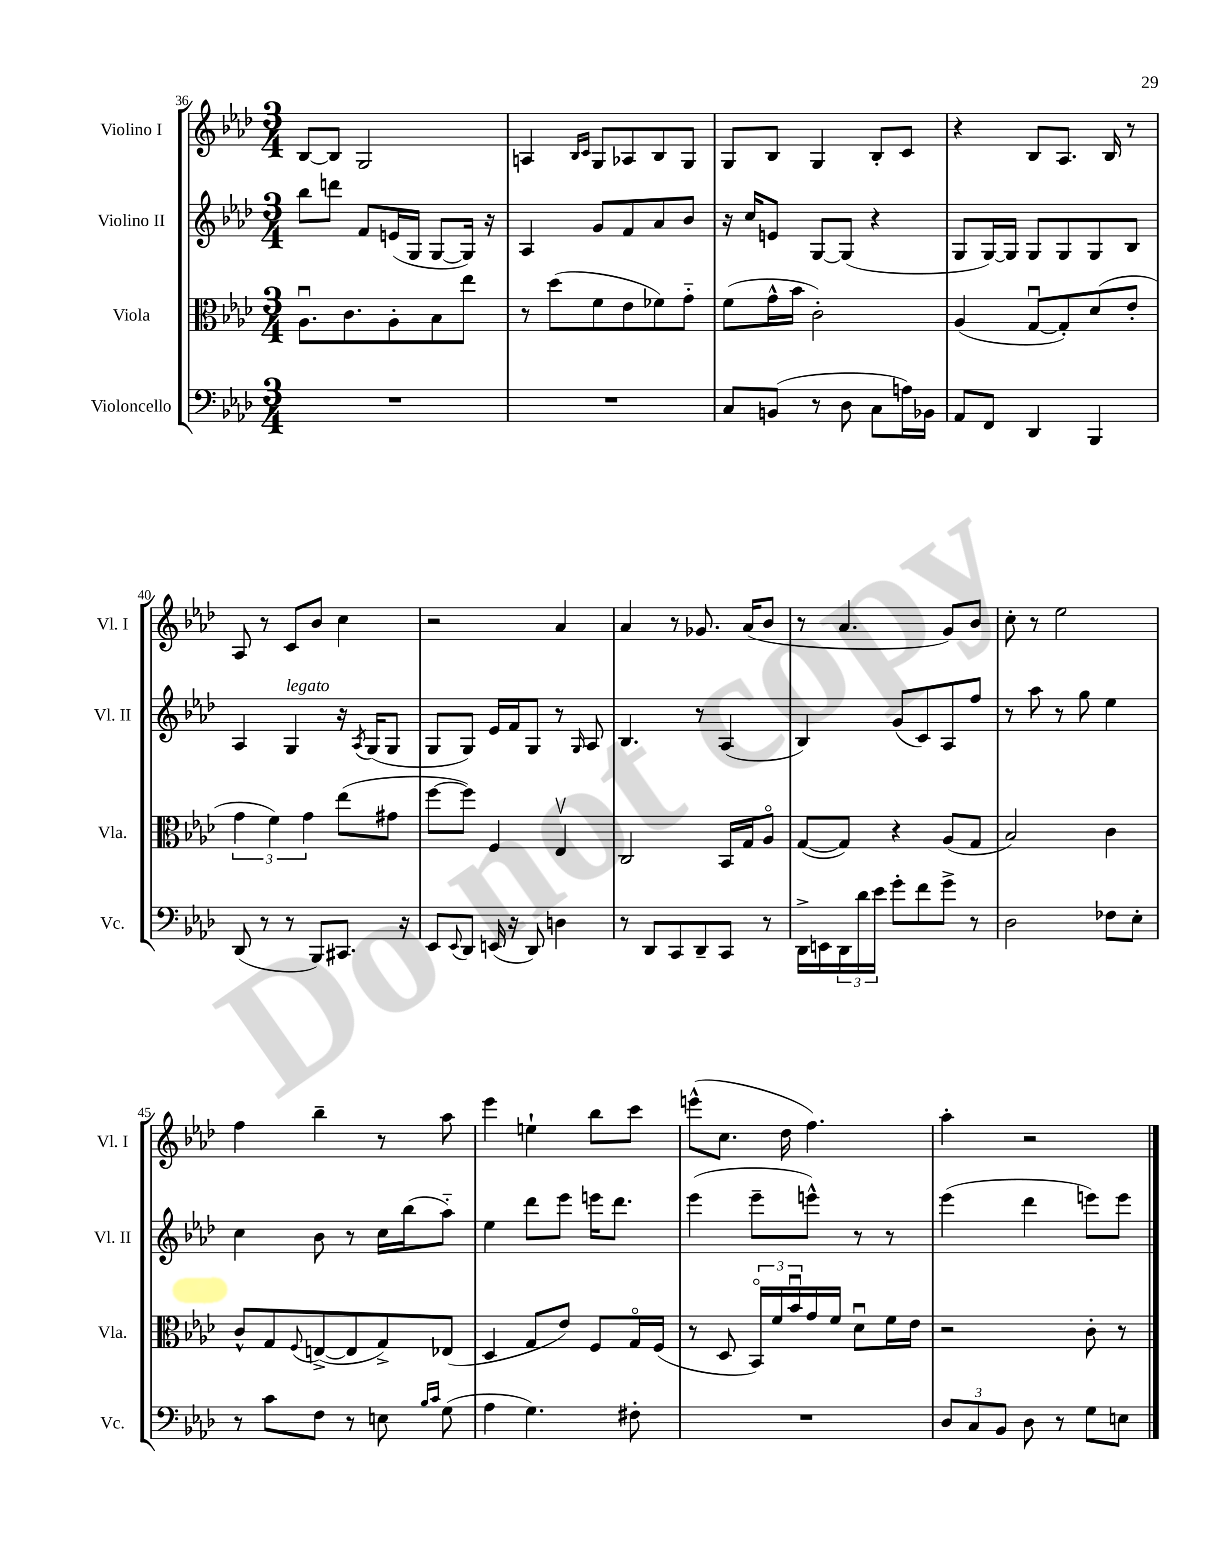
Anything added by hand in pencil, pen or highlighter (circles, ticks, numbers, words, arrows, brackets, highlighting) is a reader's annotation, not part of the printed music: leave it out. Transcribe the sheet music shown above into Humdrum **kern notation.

**kern	**kern	**kern	**kern
*staff4	*staff3	*staff2	*staff1
*clefF4	*clefC3	*clefG2	*clefG2
*k[b-e-a-d-]	*k[b-e-a-d-]	*k[b-e-a-d-]	*k[b-e-a-d-]
*M3/4	*M3/4	*M3/4	*M3/4
2.r	8.A-u	8bb-	[8B-
.	.	8ddd	8B-]
.	8.c	.	.
.	.	8f	2G
.	8A-'	(16e	.
.	.	16G	.
.	8B-	[8G	.
.	8ee-	16G])	.
.	.	16r	.
=	=	=	=
2.r	8r	4A-	4A
.	(8dd-	.	.
.	.	.	16qqB-
.	.	.	16qqc
.	8f	8g	8G
.	8e-	8f	8A-
.	8f-)	8a-	8B-
.	8g'~	8b-	8G
=	=	=	=
8C	(8f	16r	8G
.	.	16cc	.
(8BB	16g^^	8e	8B-
.	16b-	.	.
8r	2c')	[8G	4G
8D-	.	(8G]	.
8C	.	4r	8B-'
16A)	.	.	8c
16BB-	.	.	.
=	=	=	=
8AA-	(4A-	8G	4r
8FF	.	[16G)	.
.	.	16G]	.
4DD-	[8Gu	8G	8B-
.	8G'])	8G	8.A-
4BBB-	(8d-	8G	.
.	.	.	16B-
.	8e-'	8B-	8r
=	=	=	=
(8DD-	6g	4A-	8A-
8r	.	.	8r
.	6f)	.	.
8r	.	4G	8c
.	6g	.	.
8BBB-)	.	.	8b-
8.CC#	(8ee-	16r	4cc
.	.	8qA-	.
.	.	(16G	.
.	8g#	8G	.
16r	.	.	.
=	=	=	=
8EE-	[8ff	8G	2r
8qqEE-	.	.	.
8DD-	8ff])	8G)	.
(16EE	4F	16e-	.
16r	.	16f	.
8DD-)	.	8G	.
4D	4E-v	8r	4a-
.	.	16qqG	.
.	.	8A-	.
=	=	=	=
8r	2C	4.B-	4a-
8DD-	.	.	.
8CC	.	.	8r
8DD-~	.	8r	8.g-
8CC	16BB-	(4A-	.
.	16G	.	(16a-
8r	8A-o	.	8b-
=	=	=	=
16DD-^	([8G	4B-)	8r
16EE	.	.	.
24DD-	8G])	.	4.a-
24d-	.	.	.
24e-	.	.	.
8g'	4r	(8g	.
8f	.	8c)	.
8g^	(8A-	8A-	8g)
8r	8G	8ff	8b-
=	=	=	=
2D-	2B-)	8r	8cc'
.	.	8aa-	8r
.	.	8r	2ee-
.	.	8gg	.
8F-	4c	4ee-	.
8E-'	.	.	.
=	=	=	=
8r	8c^^	4cc	4ff
8c	8G	.	.
.	8qqF	.	.
8F	([8E^	8b-	4bb-~
8r	8E]	8r	.
8E	8G^)	16cc	8r
.	.	(16bb-	.
16qqB-	.	.	.
16qqc	.	.	.
(8G	(8E-	8aa-'~)	8aa-
=	=	=	=
4A-	4D-	4ee-	4eee-
4.G)	8G	8ddd-	4ee`
.	8e-)	8eee-	.
.	8F	16eee	8bb-
.	.	8.ddd-	.
8F#'	16Go	.	8ccc
.	(16F	.	.
=	=	=	=
2.r	8r	(4eee-	(8eee^^
.	8D-	.	8.cc
.	24BB-o)	8eee-~	.
.	24f	.	.
.	.	.	16dd-
.	24b-u	.	.
.	16g	8eee^^)	4.ff)
.	16f	.	.
.	8d-u	8r	.
.	16f	8r	.
.	16e-	.	.
=	=	=	=
12D-	2r	(4eee-	4aa-'
12C	.	.	.
12BB-	.	.	.
8D-	.	4ddd-	2r
8r	.	.	.
8G	8c'	8eee)	.
8E	8r	8eee	.
==	==	==	==
*-	*-	*-	*-
